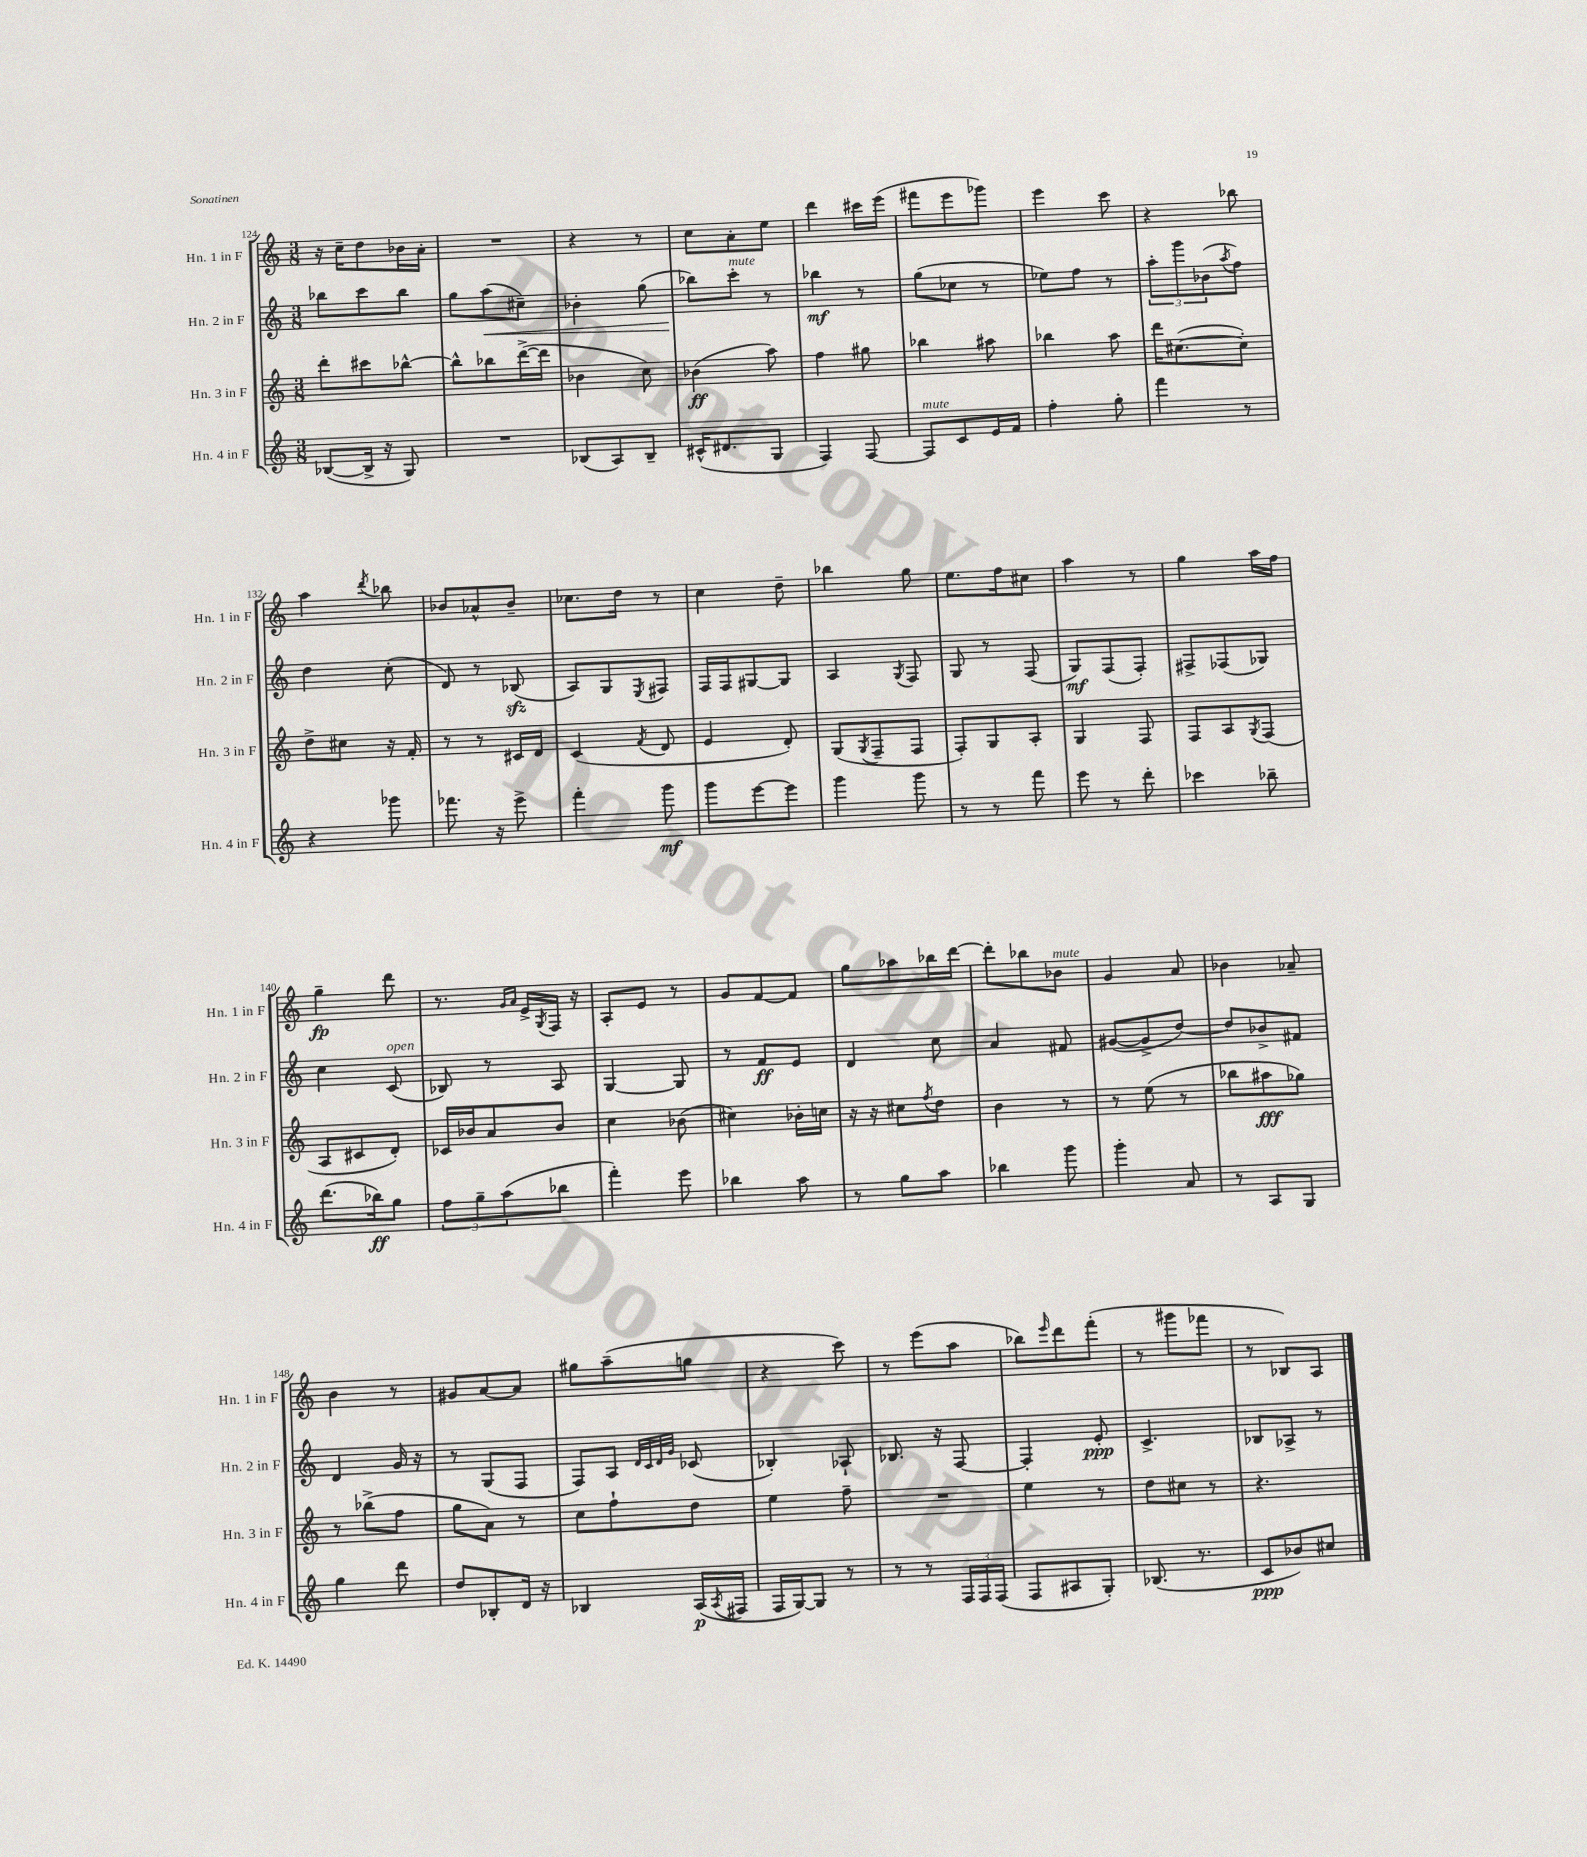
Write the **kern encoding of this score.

**kern	**kern	**kern	**kern
*staff4	*staff3	*staff2	*staff1
*clefG2	*clefG2	*clefG2	*clefG2
*k[]	*k[]	*k[]	*k[]
*M3/8	*M3/8	*M3/8	*M3/8
([8B-/L	8ddd'\L	8bb-\L	16r
.	.	.	16cc~\LK
16B-^/]Jk	8ccc#\	8ccc\	8dd\
16r	.	.	.
8G/)	[8bb-^^\J	8bb-\J	16b-\L
.	.	.	16a'\JJ
=	=	=	=
4.r	8bb-^^\]L	8gg\L	4.r
.	8bb-\	(8aa\	.
.	([16ddd^\L	8cc#~\J)	.
.	16ddd\]JJ	.	.
=	=	=	=
(8B-/L	4b-\	4b-'\	4r
8A/)	.	.	.
8B-~/J	8cc\)	(8gg\	8r
=	=	=	=
(16c#^^/LK	(4b-\	8bb-\L)	8cc\L
8.d#/	.	.	.
.	.	8ccc'\J	8a'\
8G/J	8aa\)	8r	8ee\J
=	=	=	=
4F/)	4ff\	4bb-\	4ddd\
[8F/	8gg#\	8r	16ccc#\LL
.	.	.	(16eee\JJ
=	=	=	=
8F/]L	4bb-\	(8gg\L	8fff#\L
8c/	.	8cc-\J	8eee\
16e/L	8aa#\	8r	8ggg-\J)
16f/JJ	.	.	.
=	=	=	=
4ff'\	4bb-\	8ee-\L)	4eee\
.	.	8ff\J	.
8gg'\	8aa\	8r	8ccc\
=	=	=	=
4fff\	16ddd\LK	12aa'\L	4r
.	([8.cc#\	.	.
.	.	12ggg\	.
.	.	(12b-\	.
.	.	8qaa/	.
8r	8cc#'\]J)	8ff\J)	8bb-\
=	=	=	=
4r	8dd^\L	4dd\	4aa\
.	8cc#\J	.	.
.	.	.	8qddd/
8ggg-\	16r	(8cc'\	8bb-\
.	16f'/	.	.
=	=	=	=
8.fff-\	8r	8d/)	8b-/L
.	8r	8r	8a-^^/
16r	.	.	.
8eee^\	16c#/LL	(8B-/	8b-~/J
.	16d/JJ	.	.
=	=	=	=
4fff'\	(4c/	8A/L)	8.cc-\L
.	.	8G/	.
.	.	.	16dd\Jk
.	8qf/	8qE/	.
8ggg\	8d/	8F#/J	8r
=	=	=	=
8ggg\L	4e/	16F/LL	4cc\
.	.	16F/J	.
[8eee\	.	[8G#/	.
8eee\]J	8d'/)	8G#/]J	8dd~\
=	=	=	=
4ggg\	(8G/L	4A/	4bb-\
.	8qG/	.	.
.	8F~/	.	.
.	.	8qG/	.
8ggg\	8F/J	8F/	8gg\
=	=	=	=
8r	8F'/L)	8G/	8.ee\L
8r	8G/	8r	.
.	.	.	16ff\k
8fff\	8A'/J	(8F/	8cc#\J
=	=	=	=
8eee\	4G/	8G/L)	4aa\
8r	.	(8F/	.
8ddd'\	8F/	8F'/J)	8r
=	=	=	=
4ccc-\	8F/L	8F#^/L	4gg\
.	8A/	(8F-/	.
.	8qG/	.	.
8bb-~\	(8F/J	8G-/J)	16aa\LL
.	.	.	16ff\JJ
=	=	=	=
(8.ddd\L	8A/L	4cc\	4gg~\
.	8c#/	.	.
16bb-\k)	.	.	.
8gg\J	8d'/J)	(8c/	8ddd\
=	=	=	=
12ff\L	16c-/LL	8B-/)	8.r
.	16b-/J	.	.
12gg~\	.	.	.
.	8a/	8r	.
(12aa\	.	.	.
.	.	.	16qqg/LL
.	.	.	16qqa/JJ
.	.	.	16e^/LL
.	.	.	8qG/
8bb-\J	8b-/J	8A/	16F/JJ
.	.	.	16r
=	=	=	=
4fff'\)	4cc\	[4G/	8A'/L
.	.	.	8e/J
8eee\	(8b-\	8G/]	8r
=	=	=	=
4bb-\	4cc#\)	8r	8g/L
.	.	8f/L	[8f/
8aa\	16b-'\LL	8e/J	8f/]J
.	16cc\JJ	.	.
=	=	=	=
8r	16r	4d/	8gg\L
.	16r	.	.
8gg\L	8cc#\L	.	8aa-\
.	8qff/	.	.
8aa\J	8dd\J	8cc\	16bb-\L
.	.	.	[16ddd\JJ
=	=	=	=
4bb-\	4b\	4a/	8ddd'\]L
.	.	.	8bb-\
8ggg\	8r	8f#/	8b-\J
=	=	=	=
4ggg'\	8r	([8g#/L	4g/
.	(8ee\	8g#^/]	.
8a/	8r	[8dd/J)	8a/
=	=	=	=
8r	8bb-\L	8dd/]L	4b-\
8A/L	8aa#\	8b-^/	.
8G/J	8gg-\J)	8f#/J	8a-~/
=	=	=	=
4gg\	8r	4d/	4b\
.	(8bb-^\L	.	.
8ddd\	8ff\J	16g/	8r
.	.	16r	.
=	=	=	=
8dd/L	8gg\L	8r	8g#/L
8B-'/	8a\J)	(8G/L	[8a/
16d/Jk	8r	8F/J	8a/]J
16r	.	.	.
=	=	=	=
4B-/	8cc\L	8F/L)	8gg#\L
.	8ff`\	8A/J	(8aa~\
.	.	32qqd/LLL	.
.	.	32qqc/	.
.	.	32qqd/	.
.	.	32qqg/JJJ	.
(16A/LL	8dd\J	(8c-/	8gg\J
8qA/	.	.	.
16F#/JJ	.	.	.
=	=	=	=
16F/LL	4ee\	4B-'/)	4r
[16G/J)	.	.	.
8G/]J	.	.	.
8r	8ff~\	8A-`/	8ccc\)
=	=	=	=
8r	4.r	8.B-/	8r
8r	.	.	(8eee\L
.	.	16r	.
24F/LL	.	[8F/	8aa\J
24F/	.	.	.
(24F/JJ	.	.	.
=	=	=	=
8F/L	4ee\	4F'/]	8bb-\L)
.	.	.	16qqeee/
8A#/	.	.	8ddd\
8G'/J)	8r	8e'/	(8fff'\J
=	=	=	=
(8.B-/	8dd\L	4.c^/	8r
.	8cc#\J	.	8ggg#\L
8.r	.	.	.
.	8r	.	8fff-\J
=	=	=	=
8c/L	4.r	8B-/L	8r
8b-/)	.	8A-^/J	8B-/L)
8cc#/J	.	8r	8A/J
==	==	==	==
*-	*-	*-	*-
